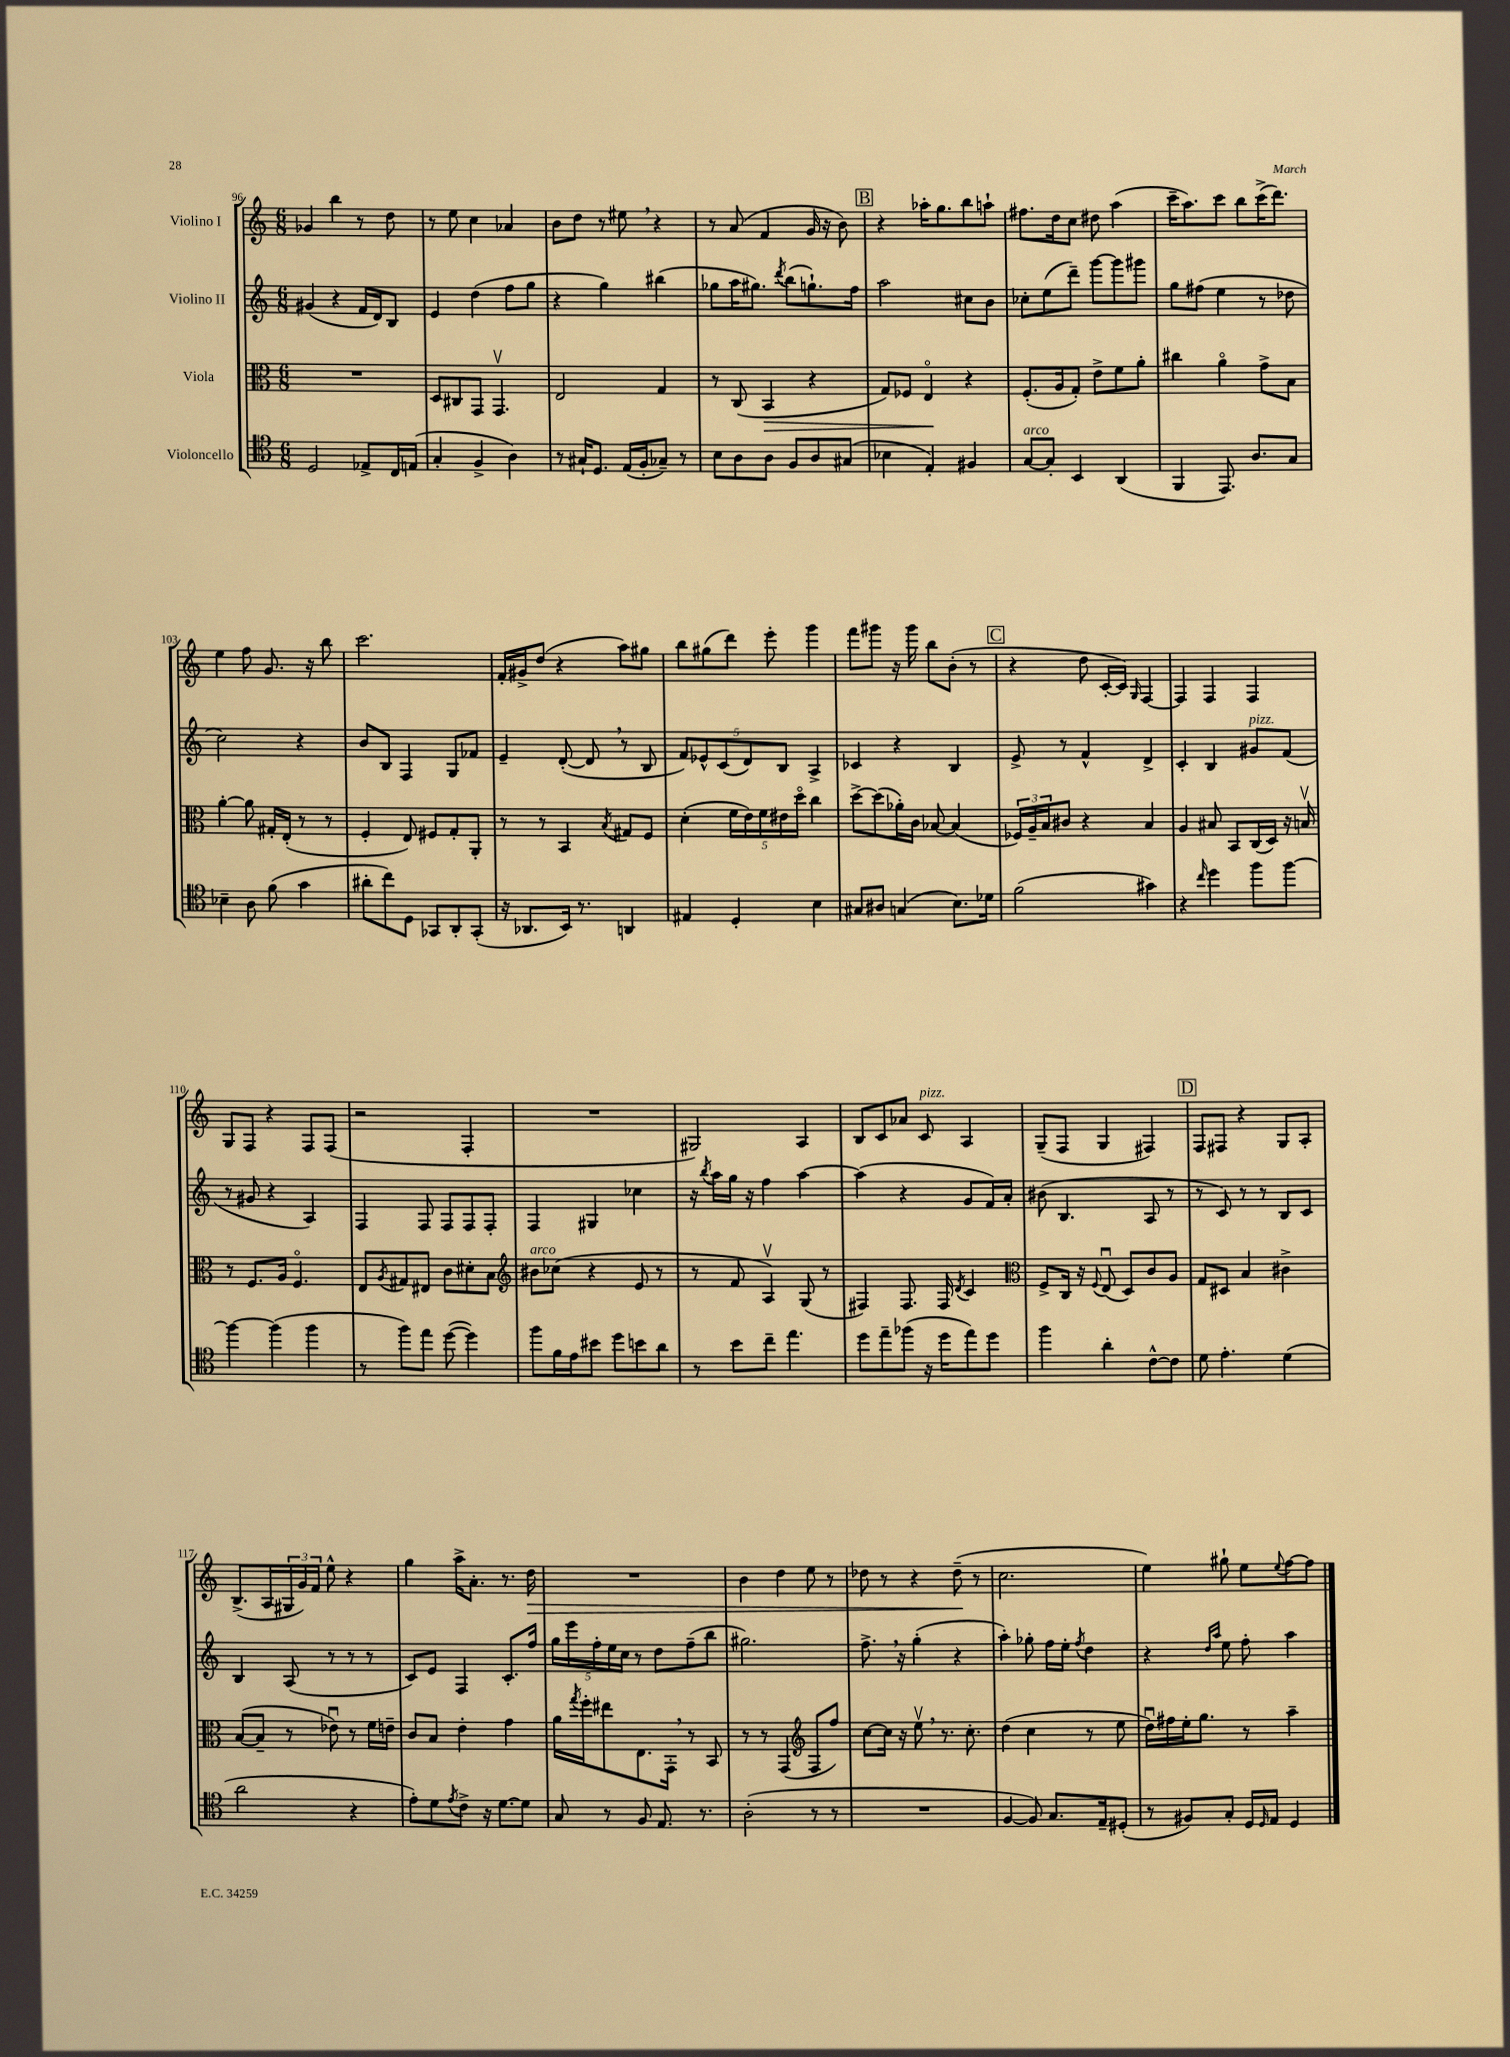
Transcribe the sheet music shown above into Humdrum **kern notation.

**kern	**kern	**kern	**kern
*staff4	*staff3	*staff2	*staff1
*clefC4	*clefC3	*clefG2	*clefG2
*k[]	*k[]	*k[]	*k[]
*M6/8	*M6/8	*M6/8	*M6/8
2D	2.r	(4g#	4g-
.	.	4r	4bb
8E-^	.	16f	8r
.	.	16d)	.
16C	.	8B	8dd
(16E	.	.	.
=	=	=	=
4G'	8D	4e	8r
.	8C#	.	8ee
4F^	8GG	(4dd	4cc
.	4.GGv	.	.
4A)	.	8ff	4a-
.	.	8gg	.
=	=	=	=
8r	2E	4r	8b
16G#`	.	.	8dd
8.D	.	.	.
.	.	4gg)	8r
(16E	.	.	8ee#
16F'	.	.	.
8G-~)	4G	(4bb#	4r
8r	.	.	.
=	=	=	=
8B	8r	8gg-	8r
8A	(8C	16aa	(8a
.	.	8.gg#)	.
8A	4BB	.	4f
.	.	8qddd	.
8F	.	(8bb	.
8A	4r	8.gg`)	16g
.	.	.	16r
(8G#	.	.	8b)
.	.	16ff	.
=	=	=	=
4B-	8G)	2aa	4r
.	8F-	.	.
4E')	4Eo	.	16aa-'
.	.	.	8.gg
4F#	4r	8cc#	8bb
.	.	8b	8aa`
=	=	=	=
[8G	(8.F'	8cc-'	8.ff#
8G']	.	(8ee	.
.	16A	.	16dd
4BB	8G')	8ddd~)	8cc
.	8e^	[8ggg	8dd#
(4AA	8f	8ggg]	(4aa
.	8a'	8ggg#	.
=	=	=	=
4FF	4cc#	8gg	16ccc~
.	.	.	8.aa)
.	.	(8ff#	.
8.EE)	4ao	4ee	8ccc
.	.	.	8bb
8.A	.	.	.
.	8g^	8r	(16ccc^
.	.	.	8.ddd)
8G	8B	8dd-	.
=	=	=	=
4B-~	[4a'	2cc)	4ee
8A	8a]	.	8ff
(8f	16G#'	.	8.g
.	(16E'	.	.
4g	8r	4r	.
.	.	.	16r
.	8r	.	8bb
=	=	=	=
8a#'	4F'	8b	2.ccc
8cc)	.	8B	.
8D	8E)	4F	.
8GG-	8F#	.	.
8AA'	8G'	8G	.
(8GG-'	8AA'	8f-	.
=	=	=	=
16r	8r	4e~	16f'
8.AA-	.	.	16g#^
.	8r	.	(8dd
16BB)	4BB	([8d'	4r
8.r	.	.	.
.	.	8d]	.
.	8qB	.	.
4AA	8G#	8r	8aa)
.	8F	8B	8gg#
=	=	=	=
4E#	(4d'	10f)	8bb
.	.	10e-^^	.
.	.	.	(8gg#
.	.	(10c	.
4D'	20f	.	8ddd)
.	20e)	10d)	.
.	20f	.	.
.	.	.	8eee'
.	20e#	10B	.
.	20ddo	.	.
4B	4cc	4A^	4ggg
=	=	=	=
8G#	[8dd^	4c-	8fff
8A#	(8dd]	.	8ggg#
(4G	16a-')	4r	16r
.	16c	.	16ggg#
.	[8B-	.	8bb
8.B)	(4B-]	4B	(8b'
.	.	.	8r
16d-	.	.	.
=	=	=	=
(2f	24F-)	8e^	4r
.	24A~	.	.
.	24B	.	.
.	8c#	8r	.
.	4r	4f^^	8dd
.	.	.	[16c'
.	.	.	16c])
.	.	.	16qqG
4g#)	4B	4d^	[4F
=	=	=	=
4r	4A	4c'	4F]
16qqcc	.	.	.
4dd	8B#	4B	4F
.	8BB	.	.
8ff	(16C	8g#	4F
.	16D)	.	.
[8ff	16r	(8f	.
.	16Bv	.	.
=	=	=	=
4ff_	8r	8r	8G
.	8.F	8g#	8F
(4ff]	.	4r	4r
.	16A	.	.
.	4.Fo	.	.
4ff	.	4A)	8F
.	.	.	(8F
=	=	=	=
8r	8E	4F	2r
.	8qA	.	.
8ff)	8G#	.	.
8ee	8E#	8F	.
([8dd	8c	8F	.
4dd])	8d#'	8F	4F'
.	8B	8F'	.
=	=	=	=
*	*clefG2	*	*
8ff	8b#	4F	2.r
16f	(8cc-	.	.
16e	.	.	.
8b#	4r	4G#	.
8dd	.	.	.
8b	8e	4cc-	.
8a	8r	.	.
=	=	=	=
8r	8r	16r	2G#)
.	.	8qbb	.
.	.	16aa	.
8b	8f	16gg	.
.	.	16r	.
8cc~	4Av)	4ff	.
4.ee	.	.	.
.	(8G	[4aa	4A
.	8r	.	.
=	=	=	=
8dd	4F#)	(4aa]	8B
8ee~	.	.	8c
(8ff-	8.F#	4r	8a-
16r	.	.	8c
16dd	16F#	.	.
.	8qd	.	.
8ee)	4c	8g	4A
8dd	.	16f)	.
.	.	16a'	.
=	=	=	=
*	*clefC3	*	*
4ff	8F^	(8b#	(8G~
.	16C	4.B	8F
.	16r	.	.
.	8qqF	.	.
4a'	(8Eu	.	4G
.	8D)	.	.
[8c^^	8c	8A	4F#)
8c]	8A	8r	.
=	=	=	=
8d	8G	8r	8F
4.e'	8D#	8c)	8F#
.	4B	8r	4r
.	.	8r	.
(4d	4c#^	8B	8G
.	.	8c	8A'
=	=	=	=
2a	([8B	4B	(8.B^
.	8B~]	.	.
.	.	.	16A
.	8r	(8A	24G#
.	.	.	24g)
.	.	.	24f
.	8e-u)	8r	8ee^^
4r	8r	8r	4r
.	16f	8r	.
.	16e~	.	.
=	=	=	=
8e')	8c	8c)	4gg
8d	8B	8e	.
8qe	.	.	.
8c^	4e'	4F	16aa^
.	.	.	8.a'
16r	.	.	.
[8.d	.	.	.
.	4g	8.c'	8.r
8d]	.	.	.
.	.	16ff	16dd
=	=	=	=
8G	16a	20gg	2.r
.	.	20eee	.
.	8qgg	.	.
.	16ff'	.	.
.	.	20ff'	.
8r	8ee#	.	.
.	.	20ee	.
.	.	20cc	.
8F	8.E	8r	.
8.E	.	8dd	.
.	16GG'	.	.
.	8r	(8ff~	.
8.r	.	.	.
.	8BB	8bb	.
=	=	=	=
(2A'	8r	2.gg#)	4b
.	8r	.	.
.	(4GG	.	4dd
*	*clefG2	*	*
8r	8F	.	8ee
8r	8ff)	.	8r
=	=	=	=
2.r	[8cc	8.ff^	8dd-
.	16cc]	.	8r
.	16r	16r	.
.	8eev	(4gg'	4r
.	8.r	.	.
.	.	4r	(8dd-~
.	8.cc'	.	.
.	.	.	8r
=	=	=	=
[4F	(4dd	4aa')	2.cc
8F])	4cc	8gg-'	.
8.G	.	16ff	.
.	.	16ee'	.
.	.	8qff	.
.	8r	4dd	.
16E~	.	.	.
(8D#'	8ee	.	.
=	=	=	=
8r	16ddu)	4r	4ee)
.	16ff#	.	.
8F#)	16ee'	.	.
.	8.gg	.	.
.	.	16qqdd	.
.	.	16qqaa	.
8G'	.	8ee	8gg#`
16D	8r	8ff'	8ee
16qqD	.	.	.
16E	.	.	.
.	.	.	8qqee
4D	4aa~	4aa	[8ff
.	.	.	8ff]
==	==	==	==
*-	*-	*-	*-
